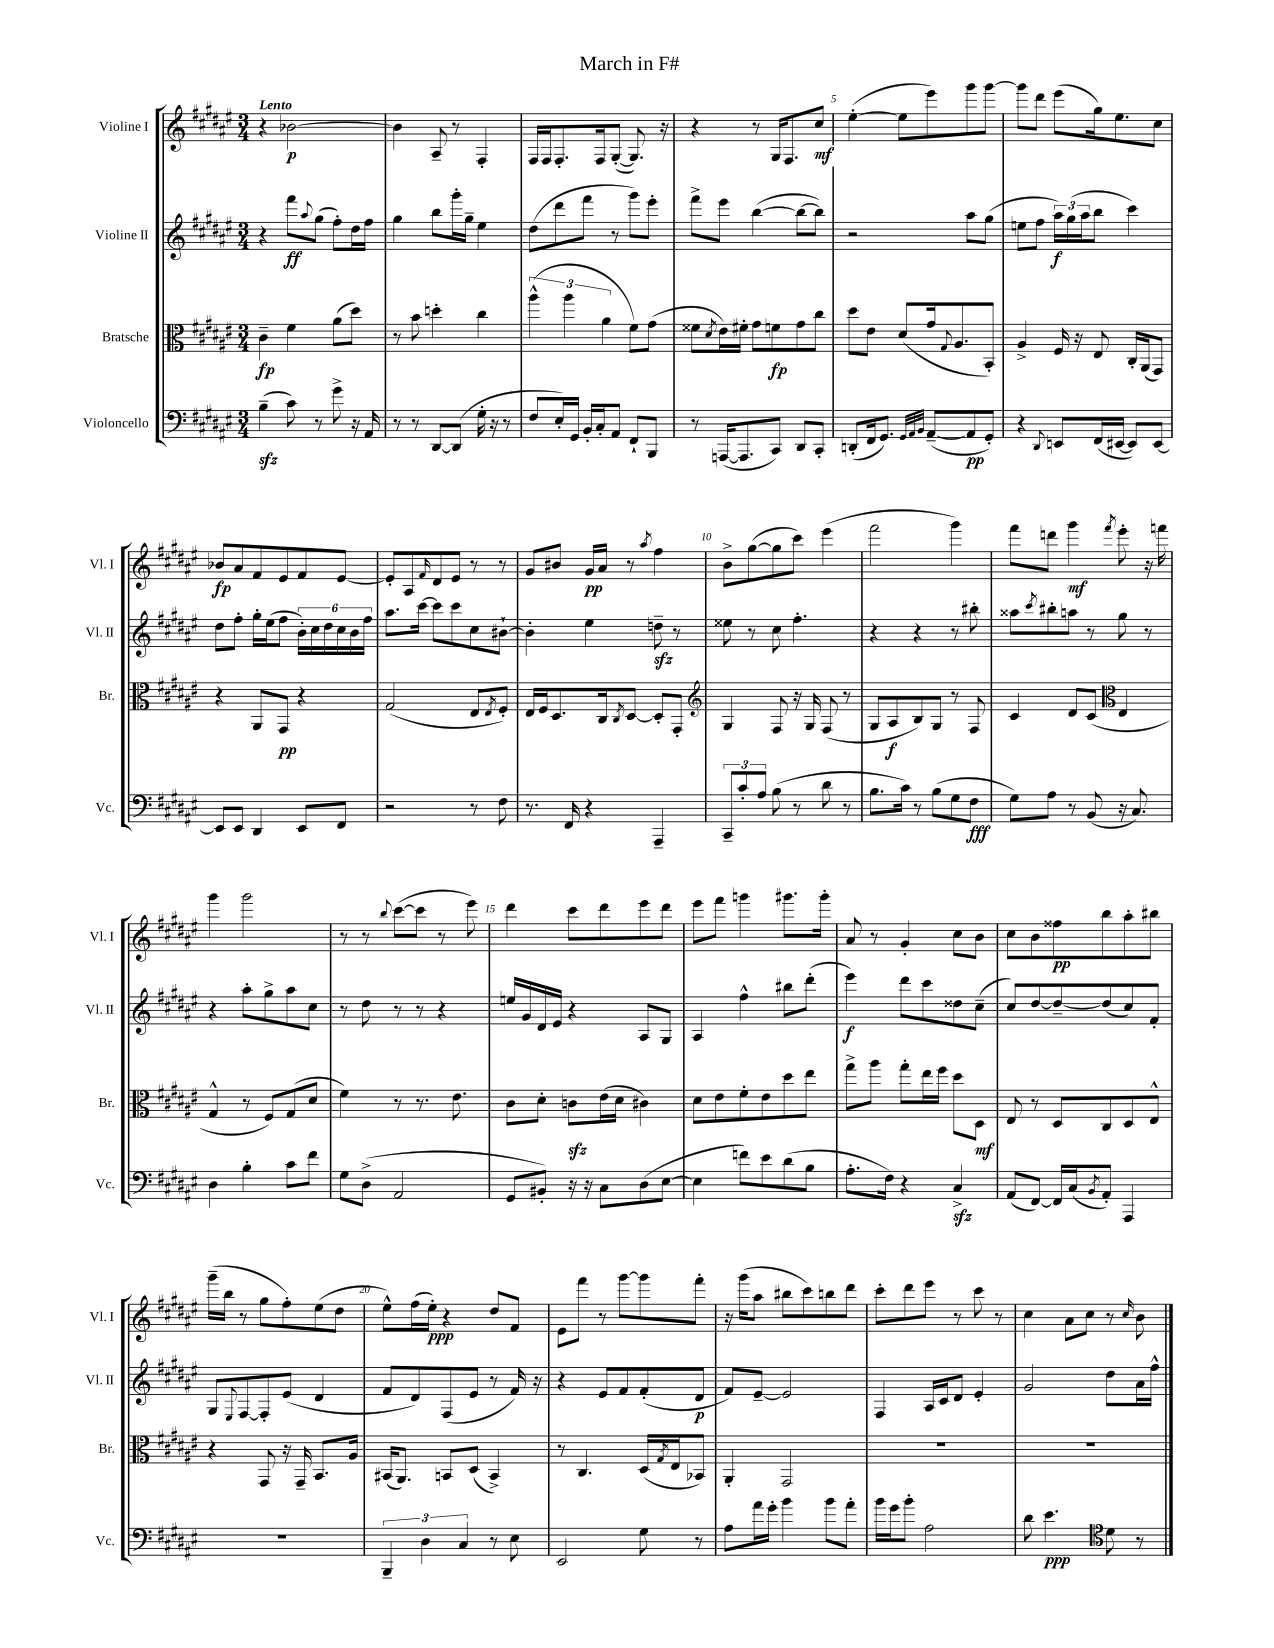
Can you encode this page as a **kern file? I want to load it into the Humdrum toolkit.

**kern	**dynam	**kern	**dynam	**kern	**dynam	**kern	**dynam
*part4	*part4	*part3	*part3	*part2	*part2	*part1	*part1
*staff4	*staff4	*staff3	*staff3	*staff2	*staff2	*staff1	*staff1
*I"Violoncello	*	*I"Bratsche	*	*I"Violine II	*	*I"Violine I	*
*I'Vc.	*	*I'Br.	*	*I'Vl. II	*	*I'Vl. I	*
*clefF4	*	*clefC3	*	*clefG2	*	*clefG2	*
*k[f#c#g#d#a#e#]	*	*k[f#c#g#d#a#e#]	*	*k[f#c#g#d#a#e#]	*	*k[f#c#g#d#a#e#]	*
*M3/4	*	*M3/4	*	*M3/4	*	*M3/4	*
=1	=1	=1	=1	=1	=1	=1	=1
!	!	!	!	!	!	!LO:TX:a:B:t=Lento	!
(4Bzz~\	.	4c#~\	fp	4r	.	4r	.
8c#\)	.	4f#\	.	8fff#\L	ff	[2b-X\	p
.	.	.	.	8qqaa#/	.	.	.
8r	.	.	.	(8gg#\J	.	.	.
8g#^\	.	(8a#\L	.	8ff#'\L)	.	.	.
16r	.	8dd#\J)	.	16dd#\L	.	.	.
16AA#/	.	.	.	16ff#\JJ	.	.	.
=2	=2	=2	=2	=2	=2	=2	=2
8r	.	8r	.	4gg#\	.	4b-\]	.
8r	.	8b\	.	.	.	.	.
[8DD#/L	.	4ddn'\	.	8bb\L	.	8A#~/	.
(8DD#/J]	.	.	.	16ggg#'\L	.	8r	.
.	.	.	.	16gg#~\JJ	.	.	.
16G#'\	.	4cc#\	.	4ee#\	.	4F#'/	.
16r	.	.	.	.	.	.	.
8r	.	.	.	.	.	.	.
=3	=3	=3	=3	=3	=3	=3	=3
8F#/L	.	(6aa#^^\	.	(8dd#\L	.	16F#/LL	.
.	.	.	.	.	.	16F#/J	.
16E#'/L)	.	.	.	8ddd#\	.	8.F#'/	.
.	.	6aa#\	.	.	.	.	.
16GG#/JJ	.	.	.	.	.	.	.
16BB'/LL	.	.	.	8fff#\J	.	.	.
16C#'/J	.	.	.	.	.	16F#/k	.
.	.	6a#\	.	.	.	.	.
8AA#/J	.	.	.	8r	.	([8G#'/J	.
8FF#`/L	.	8f#\L)	.	8ggg#\L)	.	8.G#/])	.
8BBB/J	.	(8g#\J	.	8eee#'\J	.	.	.
.	.	.	.	.	.	16r	.
=4	=4	=4	=4	=4	=4	=4	=4
8r	.	8f##X\L	.	8fff#^\L	.	4r	.
.	.	8qd#/	.	.	.	.	.
([16AAAn/KL	.	16e#\L)	.	8eee#\J	.	.	.
8.AAA/]	.	16f#X'\JJ	.	.	.	.	.
.	.	8g#\L	.	([4bb\	.	8r	.
8CC#/J)	.	8fn\	fp	.	.	16G#/KL	.
.	.	.	.	.	.	8.F#/	.
8DD#/L	.	8g#\	.	8bb\L_	.	.	.
8CC#'/J	.	8cc#\J	.	8bb\J])	.	8cc#/J	mf
=5	=5	=5	=5	=5	=5	=5	=5
(8DDn'/L	.	8dd#\L	.	2r	.	([4ee#'\	.
16FF#/k	.	8e#\J	.	.	.	.	.
8.GG#/J)	.	.	.	.	.	.	.
.	.	(8d#/L	.	.	.	8ee#\L]	.
32qqGG#/LLL	.	.	.	.	.	.	.
32qqAA#/	.	.	.	.	.	.	.
32qqBB/JJJ	.	.	.	.	.	.	.
([8AA#~/L	.	16g#/k	.	.	.	8eee#\)	.
.	.	8qqG#/	.	.	.	.	.
.	.	8.A#/	.	.	.	.	.
8AA#/]	pp	.	.	8aa#\L	.	8ggg#\	.
8GG#'/J)	.	8BB'/J)	.	(8gg#\J	.	[8ggg#\J	.
=6	=6	=6	=6	=6	=6	=6	=6
4r	.	4A#^/	.	8een\L	.	8ggg#\L]	.
.	.	.	.	8ff#\J	.	8ddd#\J	.
8qqDD#/	.	.	.	.	.	.	.
8EEn/L	.	16F#/	.	24aa#\LL)	f	(8eee#\L	.
.	.	.	.	(24gg#\	.	.	.
.	.	16r	.	.	.	.	.
.	.	.	.	24aa#\J	.	.	.
(16FF#/L	.	8E#/	.	8bb\J	.	16gg#\k)	.
[16EE#X/JJ	.	.	.	.	.	8.ee#\	.
8EE#/L])	.	16C#'/LL	.	4ccc#\)	.	.	.
.	.	(16AA#/J	.	.	.	.	.
[8EE#/J	.	8GG#/J)	.	.	.	8cc#\J	.
!!LO:LB:g=z
=7	=7	=7	=7	=7	=7	=7	=7
8EE#/L]	.	4r	.	8dd#\L	.	8b-X/L	fp
8EE#/J	.	.	.	8ff#'\J	.	8a#/	.
4DD#/	.	8AA#/L	.	16gg#'\LL	.	8f#/	.
.	.	.	.	(16ee#\J	.	.	.
.	.	8GG#/J	pp	8ff#\J	.	8e#/	.
8EE#/L	.	4r	.	24b'\LL)	.	8f#/	.
.	.	.	.	24cc#\	.	.	.
.	.	.	.	24dd#\	.	.	.
8FF#/J	.	.	.	24cc#\	.	[8e#/J	.
.	.	.	.	24b\	.	.	.
.	.	.	.	24ff#\JJ	.	.	.
=8	=8	=8	=8	=8	=8	=8	=8
2r	.	(2G#/	.	8.aa#\L	.	8e#'/L]	.
.	.	.	.	.	.	8A#/	.
.	.	.	.	[16ccc#\Jk	.	.	.
.	.	.	.	.	.	16qqf#/	.
.	.	.	.	8ccc#\L]	.	8d#/	.
.	.	.	.	8ccc#\	.	8e#/J	.
8r	.	8E#/L	.	8cc#\	.	8r	.
.	.	8qE#/	.	.	.	.	.
8F#\	.	8F#'/J)	.	[8b#X`\J	.	8r	.
=9	=9	=9	=9	=9	=9	=9	=9
8.r	.	16E#/LL	.	4b#'\]	.	8g#/L	.
.	.	16F#/J	.	.	.	.	.
.	.	8.D#/	.	.	.	8b#X/J	.
16FF#/	.	.	.	.	.	.	.
4r	.	.	.	4ee#\	.	16g#/LL	pp
.	.	16C#/k	.	.	.	16a#/JJ	.
.	.	8qC#/	.	.	.	.	.
.	.	[8D#/J	.	.	.	8r	.
.	.	.	.	.	.	8qaa#/	.
4AAA#~/	.	8D#'/L]	.	8ddnzz~\	.	4ff#\	.
.	.	8GG#'/J	.	8r	.	.	.
=10	=10	=10	=10	=10	=10	=10	=10
*	*	*clefG2	*	*	*	*	*
12CC#~/L	.	4G#/	.	8ee##X\	.	8b^\L	.
12c#'/	.	.	.	.	.	.	.
.	.	.	.	8r	.	([8gg#\	.
12A#/J	.	.	.	.	.	.	.
(8B\	.	8F#/	.	8cc#\	.	8gg#\]	.
8r	.	16r	.	4.ff#'\	.	8ccc#\J)	.
.	.	16G#/	.	.	.	.	.
8d#\	.	(8F#/	.	.	.	(4eee#\	.
8r	.	8r	.	.	.	.	.
=11	=11	=11	=11	=11	=11	=11	=11
8.B\L	.	8G#/L	.	4r	.	2fff#\	.
.	.	8A#/	f	.	.	.	.
16c#\Jk)	.	.	.	.	.	.	.
8r	.	8B/)	.	4r	.	.	.
(8B\L	.	8G#/J	.	.	.	.	.
8G#\	.	8r	.	8r	.	4ggg#\)	.
8F#\J	fff	8F#/	.	8bb#X'\	.	.	.
=12	=12	=12	=12	=12	=12	=12	=12
8G#\L)	.	4c#/	.	8aa##X\L	.	8fff#\L	.
.	.	.	.	8qccc#/	.	.	.
8A#\J	.	.	.	8bb#X'\	.	8dddn\J	.
8r	.	8d#/L	.	8aan\J	.	4ggg#\	mf
(8BB/	.	(8c#/J	.	8r	.	.	.
*	*	*clefC3	*	*	*	*	*
.	.	.	.	.	.	8qfff#/	.
16r	.	4E#/	.	8gg#\	.	8eee#'\	.
8.C#/)	.	.	.	.	.	.	.
.	.	.	.	8r	.	16r	.
.	.	.	.	.	.	16fffn\	.
!!LO:LB:g=z
=13	=13	=13	=13	=13	=13	=13	=13
4D#\	.	4G#^^/	.	4r	.	4ggg#\	.
4B'\	.	8r	.	8aa#'\L	.	2ggg#\	.
.	.	8F#/L)	.	8gg#^\	.	.	.
8c#\L	.	(8G#/	.	8aa#\	.	.	.
8f#\J	.	8d#/J	.	8cc#\J	.	.	.
=14	=14	=14	=14	=14	=14	=14	=14
8G#\L	.	4f#\)	.	8r	.	8r	.
(8D#^\J	.	.	.	8dd#\	.	8r	.
.	.	.	.	.	.	8qqbb/	.
2AA#/	.	8r	.	8r	.	([8ccc#\L	.
.	.	8.r	.	8r	.	8ccc#\J]	.
.	.	.	.	4r	.	8r	.
.	.	8.e#\	.	.	.	.	.
.	.	.	.	.	.	8eee#\)	.
=15	=15	=15	=15	=15	=15	=15	=15
8GG#/L	.	8c#\L	.	16een/LL	.	4ddd#\	.
.	.	.	.	16g#/	.	.	.
8BB#X'/J)	.	8d#'\J	.	16d#/	.	.	.
.	.	.	.	16e#/JJ	.	.	.
16r	.	8cnzz\L	.	4r	.	8ccc#\L	.
16r	.	.	.	.	.	.	.
8C#\L	.	(16e#\L	.	.	.	8ddd#\	.
.	.	16d#\JJ	.	.	.	.	.
(8D#\	.	4c#X\)	.	8A#/L	.	8eee#\	.
[8E#\J	.	.	.	8G#/J	.	8ddd#\J	.
=16	=16	=16	=16	=16	=16	=16	=16
4E#\]	.	8d#\L	.	4A#/	.	8eee#\L	.
.	.	8e#\	.	.	.	8fff#\J	.
8fn\L)	.	8f#'\	.	4ff#^^\	.	4gggn\	.
8e#\	.	8e#\	.	.	.	.	.
(8d#\	.	8dd#\	.	8bb#X\L	.	8.ggg#X\L	.
8B\J	.	8ee#\J	.	(8ddd#'\J	.	.	.
.	.	.	.	.	.	16ggg#'\Jk	.
=17	=17	=17	=17	=17	=17	=17	=17
8.A#'\L	.	8gg#^\L	.	4eee#\)	f	8a#/	.
.	.	8aa#\J	.	.	.	8r	.
16F#\Jk)	.	.	.	.	.	.	.
4r	.	8gg#'\L	.	8ddd#\L	.	4g#'/	.
.	.	16ee#\L	.	8ccc#\	.	.	.
.	.	16ff#\JJ	.	.	.	.	.
4C#zz^/	.	8dd#\L	.	8dd##X\	.	8cc#\L	.
.	.	8D#\J	mf	(8cc#~\J	.	8b\J	.
=18	=18	=18	=18	=18	=18	=18	=18
(8AA#/L	.	8E#/	.	8cc#/L)	.	8cc#\L	.
[8FF#/J)	.	8r	.	[8dd#/	.	8b\	.
16FF#/LL]	.	8D#/L	.	8dd#~/_	.	8ff##X\	pp
(16C#/J	.	.	.	.	.	.	.
8qBB/	.	.	.	.	.	.	.
8AA#'/J)	.	8C#/	.	(8dd#/]	.	8bb\	.
4AAA#/	.	8D#/	.	8cc#/)	.	8aa#'\	.
.	.	8E#^^/J	.	8f#'/J	.	8bb#X\J	.
!!LO:LB:g=z
=19	=19	=19	=19	=19	=19	=19	=19
2.r	.	4r	.	8G#/L	.	(16ggg#~\LL	.
.	.	.	.	.	.	16bb\JJ	.
.	.	.	.	8qqE#/	.	.	.
.	.	.	.	[8F#/	.	8r	.
.	.	8GG#/	.	8F#'/]	.	8gg#\L	.
.	.	16r	.	(8e#/J	.	8ff#'\)	.
.	.	16GG#~/	.	.	.	.	.
.	.	8.BB/L	.	4d#/	.	(8ee#\	.
.	.	.	.	.	.	8dd#\J	.
.	.	16A#/Jk	.	.	.	.	.
=20	=20	=20	=20	=20	=20	=20	=20
6BBB~/	.	(16BB#X/KL	.	8f#/L	.	8ee#^^\L)	.
.	.	8.AA#/J)	.	.	.	.	.
.	.	.	.	8d#/)	.	(16ff#\L	.
6D#\	.	.	.	.	.	.	.
.	.	.	.	.	.	16ee#'\JJ)	ppp
.	.	8BBn/L	.	(8F#/	.	4r	.
6C#/	.	.	.	.	.	.	.
.	.	(8D#/J	.	8e#/J	.	.	.
8r	.	4BB^/)	.	8r	.	8dd#/L	.
8E#\	.	.	.	16f#/)	.	8f#/J	.
.	.	.	.	16r	.	.	.
=21	=21	=21	=21	=21	=21	=21	=21
2EE#/	.	8r	.	4r	.	8e#\L	.
.	.	4.C#/	.	.	.	8fff#\J	.
.	.	.	.	8e#/L	.	8r	.
.	.	.	.	8f#/	.	[8ggg#\L	.
8G#\	.	(16D#/LL	.	(8f#'/	.	8ggg#\]	.
.	.	8qG#/	.	.	.	.	.
.	.	16E#/J	.	.	.	.	.
8r	.	8BB-X/J)	.	8d#/J	p	8fff#'\J	.
=22	=22	=22	=22	=22	=22	=22	=22
8A#\L	.	4AA#'/	.	8f#/L)	.	16r	.
.	.	.	.	.	.	(16ggg#\KL	.
16a#\L	.	.	.	[8e#~/J	.	8aa#\J	.
16g#'\JJ	.	.	.	.	.	.	.
4b\	.	2GG#/	.	2e#/]	.	8bb#X\L	.
.	.	.	.	.	.	8ccc#\)	.
8b\L	.	.	.	.	.	8bbn\	.
8a#'\J	.	.	.	.	.	8ddd#\J	.
=23	=23	=23	=23	=23	=23	=23	=23
16b\LL	.	2.r	.	4F#/	.	8ccc#'\L	.
16g#\J	.	.	.	.	.	.	.
8b'\J	.	.	.	.	.	8ddd#\	.
2A#\	.	.	.	16A#/LL	.	8eee#\J	.
.	.	.	.	16c#/J	.	.	.
.	.	.	.	8d#/J	.	8r	.
.	.	.	.	4e#'/	.	8ccc#\	.
.	.	.	.	.	.	8r	.
=24	=24	=24	=24	=24	=24	=24	=24
8d#\	.	2.r	.	2g#/	.	4cc#\	.
4.e#\	ppp	.	.	.	.	.	.
.	.	.	.	.	.	8a#\L	.
.	.	.	.	.	.	8cc#\J	.
*clefC4	*	*	*	*	*	*	*
8d#\	.	.	.	8dd#\L	.	8r	.
.	.	.	.	.	.	16qqcc#/	.
8r	.	.	.	16a#\L	.	8b\	.
.	.	.	.	16ff#^^\JJ	.	.	.
==	==	==	==	==	==	==	==
*-	*-	*-	*-	*-	*-	*-	*-
